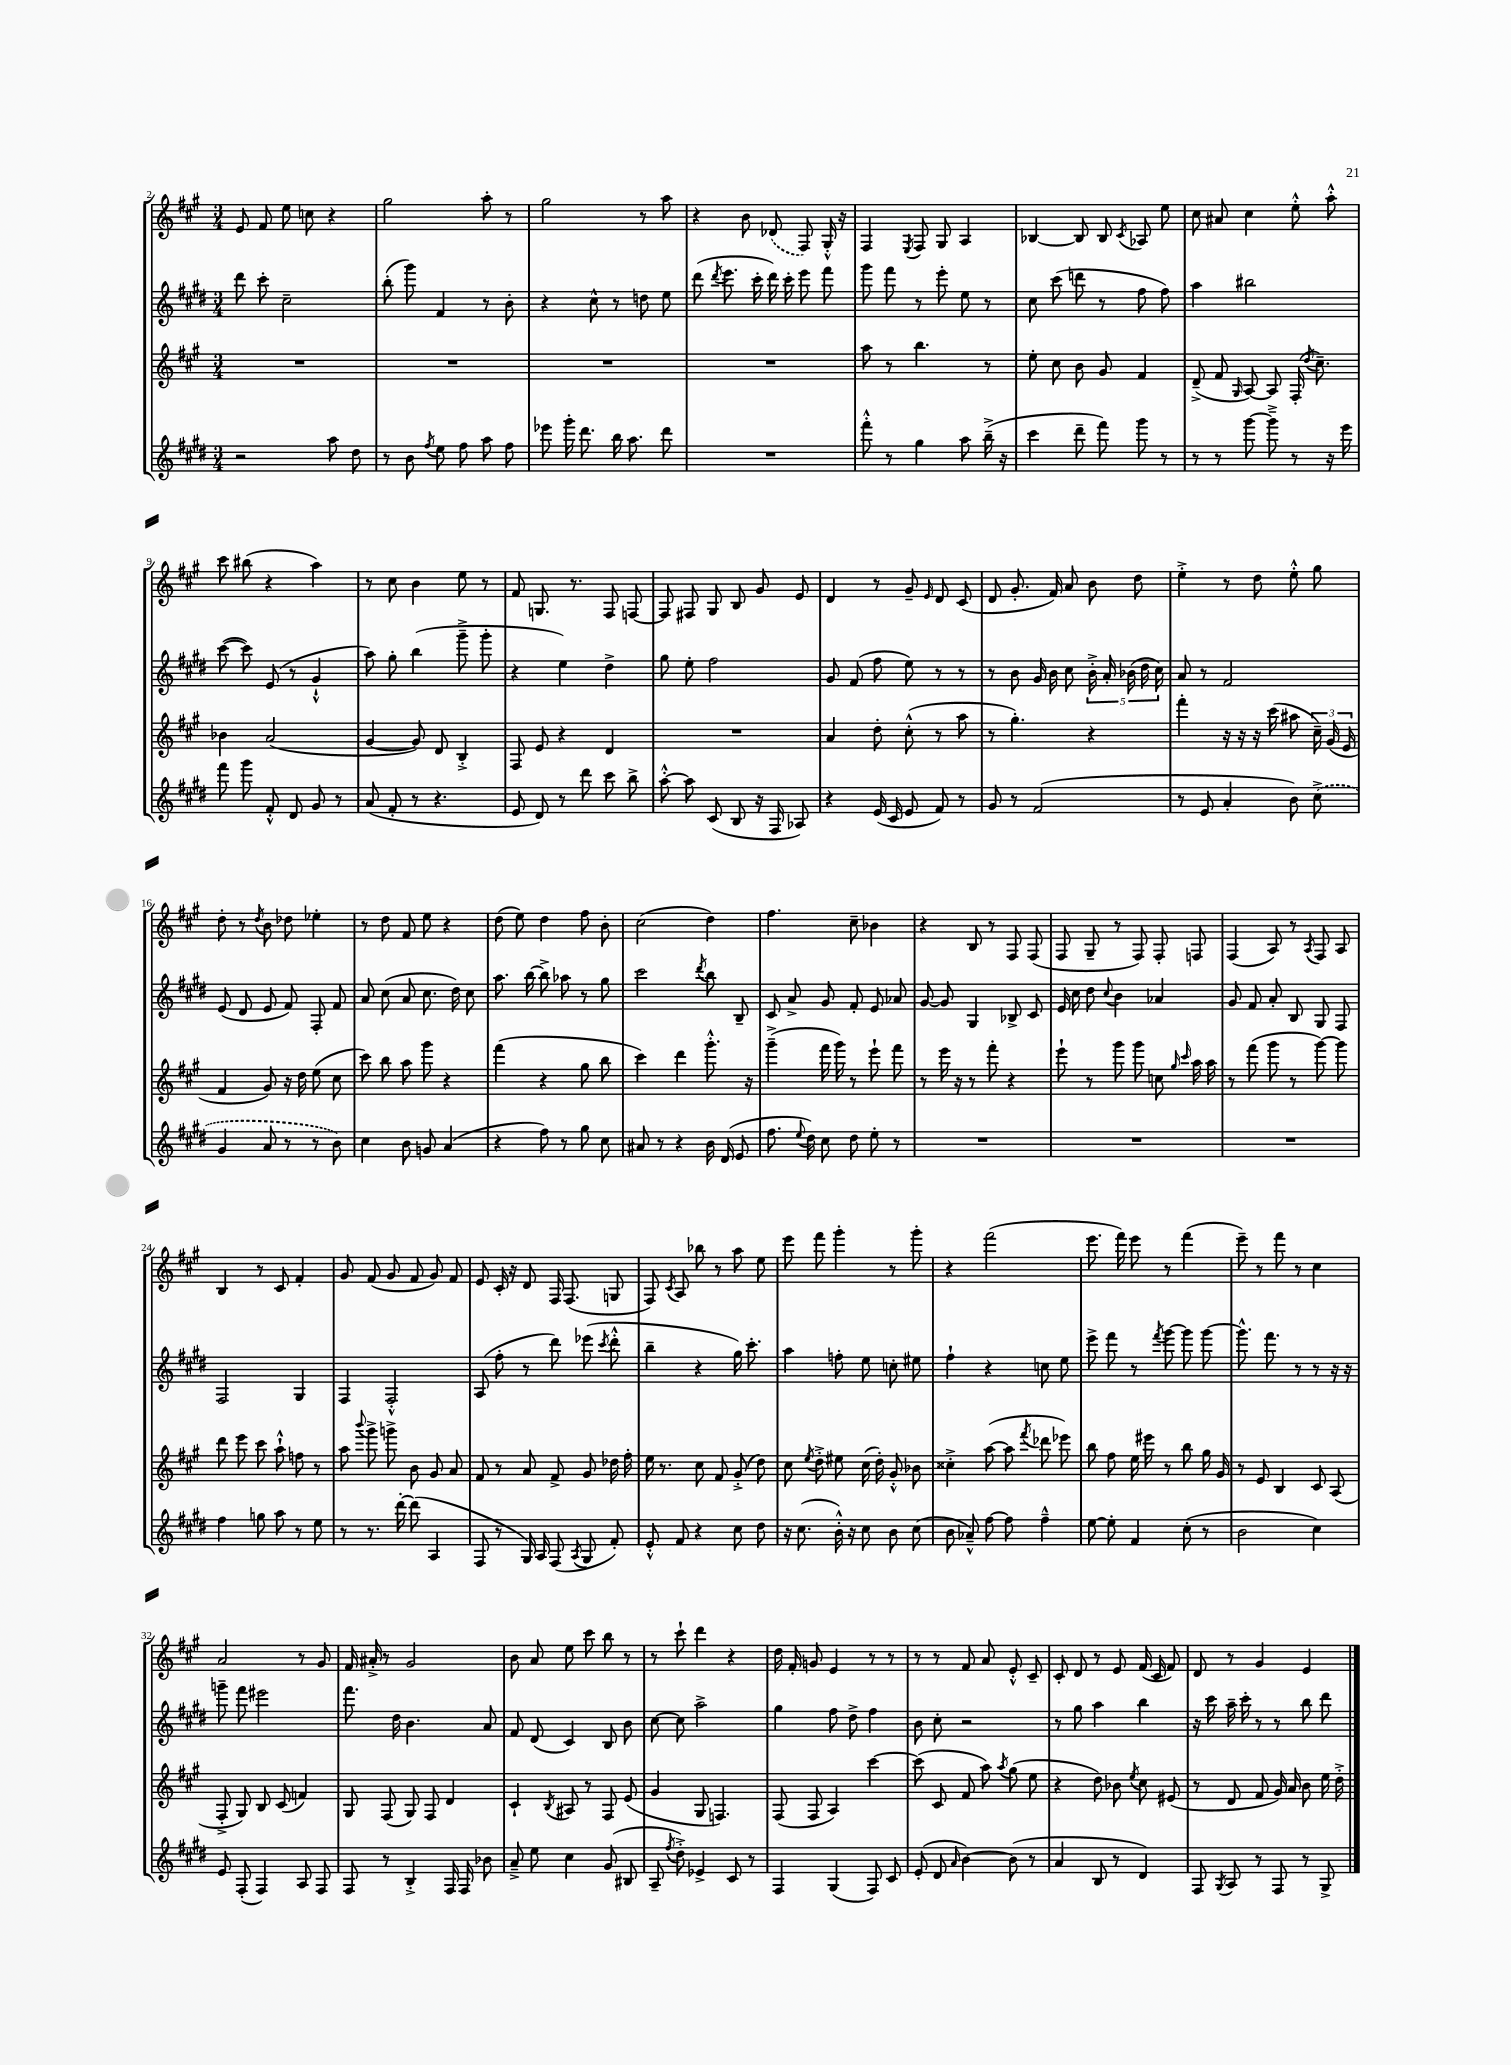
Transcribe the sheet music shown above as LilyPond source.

<<
\new StaffGroup <<
\new Staff = "s0" {
    \clef treble \key a \major \numericTimeSignature \time 3/4
    \autoBeamOff e'8 fis'8 e''8 c''8 r4 |
    gis''2 a''8-. r8 |
    gis''2 r8 a''8 |
    r4 b'8 \once \slurDashed des'8( fis8) gis16-.-^ r16 |
    fis4 \acciaccatura { e8 } fis8 gis8 a4 |
    bes4~ bes8 bes8 \acciaccatura { cis'8 } aes8 e''8 |
    cis''8 ais'8 cis''4 e''8-.-^ a''8-.-^ |
    cis'''8 bis''8( r4 a''4) |
    r8 cis''8 b'4 e''8 r8 |
    fis'8 g8. r8. fis8 f8~ |
    f8 fis8 gis8 b8 gis'8 e'8 |
    d'4 r8 gis'8-- \grace { e'16 } d'8 cis'8( |
    d'8 gis'8.-. fis'16) a'8 b'8 d''8 |
    e''4-.-> r8 d''8 e''8-.-^ gis''8 |
    d''8-. r8 \acciaccatura { d''8 } b'8 des''8 ees''4-. |
    r8 d''8 fis'8 e''8 r4 |
    d''8( e''8) d''4 fis''8 b'8-. |
    cis''2( d''4) |
    fis''4. cis''8-- bes'4 |
    r4 b8 r8 fis8 fis8( |
    fis8 gis8-- r8 fis8) fis8-. f8 |
    fis4( a8) r8 \acciaccatura { a8 } fis8 a8 |
    b4 r8 cis'8 fis'4-. |
    gis'8 fis'8( gis'8 fis'8 gis'8) fis'8 |
    e'8 cis'16-. r16 d'8 fis16 fis8.( g8 |
    fis8) \acciaccatura { cis'8 } a8 bes''8 r8 a''8 e''8 |
    e'''8 fis'''8 gis'''4-. r8 gis'''8-. |
    r4 fis'''2( |
    e'''8. fis'''16) e'''8 r8 fis'''4( |
    e'''8--) r8 fis'''8 r8 cis''4 |
    a'2 r8 gis'8 |
    fis'16 ais'16-.-> r8 gis'2 |
    b'8 a'8 e''8 cis'''8 b''8 r8 |
    r8 cis'''8-! d'''4 r4 |
    d''16 fis'16-. g'8 e'4 r8 r8 |
    r8 r8 fis'8 a'8 e'8-.-^ cis'8-- |
    cis'8-. d'8 r8 e'8 fis'16( cis'16 fis'8) |
    d'8 r8 gis'4 e'4 \bar "|." |
}
\new Staff = "s1" {
    \clef treble \key e \major \numericTimeSignature \time 3/4
    \autoBeamOff dis'''8 cis'''8-. cis''2-- |
    b''8-.( gis'''8) fis'4 r8 b'8-. |
    r4 cis''8-^ r8 d''8 e''8 |
    dis'''8( \acciaccatura { dis'''8 } e'''8. cis'''16-. dis'''16) cis'''16-. e'''8 fis'''8 |
    gis'''8 fis'''8 r8 e'''8-. e''8 r8 |
    cis''8 cis'''8( d'''8 r8 fis''8 fis''8) |
    a''4 bis''2 |
    cis'''8~( cis'''8) e'8( r8 gis'4-!-^ |
    a''8) gis''8-. b''4( gis'''8---> gis'''8-. |
    r4 e''4) dis''4-> |
    gis''8 e''8-. fis''2 |
    gis'8 fis'8( fis''8 e''8) r8 r8 |
    r8 b'8 gis'16 b'16 cis''8 \tuplet 5/4 { b'16-.-> a'16-. bes'16( dis''16 cis''16) } |
    a'8 r8 fis'2 |
    e'8( dis'8 e'8 fis'8) fis8-. fis'8 |
    a'8 cis''8( a'8 cis''8. dis''16) cis''8 |
    a''8. b''16~ b''8-> aes''8 r8 gis''8 |
    cis'''2 \acciaccatura { dis'''8 } b''8 b8-- |
    cis'8 a'8-> gis'8 fis'8-. e'8 aes'8 |
    gis'8~ gis'8 gis4 bes8-> cis'8 |
    e'16 cis''16 dis''8 \appoggiatura { cis''8 } b'4 aes'4 |
    gis'8 fis'8 a'8-. b8 gis8 fis8 |
    fis2 gis4 |
    fis4 fis2-.-^ |
    a8( fis''8-. r8 dis'''8) ees'''8( \acciaccatura { cis'''8 } dis'''8-.-^ |
    b''4-- r4 gis''16) cis'''8.-. |
    a''4 f''8-. e''8 c''8-. eis''8 |
    fis''4-! r4 c''8 e''8 |
    e'''8-> fis'''8 r8 \acciaccatura { fis'''8 } gis'''8~ gis'''8 gis'''8~ |
    gis'''8.-^ fis'''8. r8 r8 r16 r16 |
    g'''8-- fis'''8 eis'''2 |
    fis'''8. dis''16 b'4. a'8 |
    fis'8 dis'8( cis'4) b8 b'8 |
    cis''8~ cis''8 a''2-> |
    gis''4 fis''8 dis''8-> fis''4 |
    b'8 cis''8-. r2 |
    r8 gis''8 a''4 b''4 |
    r16 cis'''16 a''16-- cis'''16-. r8 r8 b''8 dis'''8 \bar "|." |
}
\new Staff = "s2" {
    \clef treble \key a \major \numericTimeSignature \time 3/4
    \autoBeamOff R2. |
    R2. |
    R2. |
    R2. |
    a''8 r8 b''4. r8 |
    e''8-. cis''8 b'8 gis'8 fis'4 |
    d'8--->( fis'8 \grace { gis16 } a8~) a8 fis16-.( \acciaccatura { d''8 } cis''8.--) |
    bes'4 a'2( |
    gis'4~ gis'8) d'8 b4-.-> |
    fis8 e'8 r4 d'4 |
    R2. |
    a'4 d''8-. cis''8-.-^( r8 a''8 |
    r8 gis''4.-.) r4 |
    fis'''4-. r16 r16 r16 cis'''16( ais''8 \tuplet 3/2 { cis''16--) gis'16( e'16 } |
    fis'4 gis'8) r16 d''16 e''8( cis''8 |
    cis'''8) b''8 a''8 gis'''8 r4 |
    fis'''4( r4 gis''8 b''8 |
    cis'''4) d'''4 gis'''8.-.-^ r16 |
    gis'''4--->( fis'''16 gis'''16) r8 e'''8-! fis'''8 |
    r8 e'''16 r16 r8 fis'''8-. r4 |
    e'''8-! r8 gis'''8 gis'''8 c''8 \grace { gis''16 cis'''16 } a''16 a''16 |
    r8 fis'''8( gis'''8 r8 gis'''8~) gis'''8 |
    d'''8 e'''8 cis'''8 a''8-!-^ f''8 r8 |
    a''8 \appoggiatura { b'''8 } gis'''8-> g'''8-> b'8 gis'8 a'8 |
    fis'8 r8 a'8 fis'8-> gis'8 des''16 fis''16-. |
    e''16 r8. cis''8 fis'8 gis'8-.->( d''8) |
    cis''8 \acciaccatura { e''8 } d''8-.-> eis''8 cis''16( d''16-.) gis'8-.-^ bes'8 |
    cisis''4-.-> a''8~( a''8 \acciaccatura { fis'''8 } des'''8 ees'''8) |
    b''8 fis''8 e''16 eis'''16 r8 b''8 gis''16 gis'16 |
    r8 e'8 b4 cis'8 a8( |
    fis8-.-> gis8) b8 cis'8( f'4) |
    gis8 fis8( gis8) fis8 d'4 |
    cis'4-! \acciaccatura { b8 } ais8 r8 fis8 e'8( |
    gis'4 gis8 f4.) |
    fis8( fis8 a4) cis'''4~ |
    cis'''8( cis'8 fis'8 a''8) \acciaccatura { a''8 } gis''8( e''8 |
    r4 d''8) bes'8 \acciaccatura { e''8 } cis''8 eis'8( |
    r8 d'8 fis'8 gis'16) a'16 b'8 e''16 d''16-.-> \bar "|." |
}
\new Staff = "s3" {
    \clef treble \key e \major \numericTimeSignature \time 3/4
    \autoBeamOff r2 a''8 dis''8 |
    r8 b'8 \acciaccatura { fis''8 } e''8 fis''8 a''8 fis''8 |
    ees'''8 gis'''16-. dis'''8. b''16 a''8. dis'''8 |
    R2. |
    fis'''8-.-^ r8 gis''4 a''8 b''16--->( r16 |
    cis'''4 dis'''8-- fis'''8) gis'''8 r8 |
    r8 r8 gis'''8~ gis'''8---> r8 r16 e'''16 |
    fis'''8 gis'''8 fis'8-.-^ dis'8 gis'8 r8 |
    a'8( fis'8-. r8 r4. |
    e'8 dis'8) r8 dis'''8 cis'''8 b''8-> |
    a''8~-.-^ a''8 cis'8( b8 r16 fis16 aes8) |
    r4 e'16( cis'16 e'8 fis'8) r8 |
    gis'8 r8 fis'2( |
    r8 e'8 a'4-. b'8) \once \slurDashed cis''8->( |
    gis'4 a'8 r8 r8 b'8) |
    cis''4 b'8 g'8 a'4( |
    r4 fis''8) r8 gis''8 cis''8 |
    ais'8 r8 r4 b'16 dis'16( e'8 |
    fis''8. \appoggiatura { e''8 } dis''16) cis''8 dis''8 e''8-. r8 |
    R2. |
    R2. |
    R2. |
    fis''4 g''8 a''8 r8 e''8 |
    r8 r8. dis'''16~-. dis'''8( a4 |
    fis8 r8 gis16) a16 fis8( \acciaccatura { a8 } gis8 fis'8-.) |
    e'8-.-^ fis'8 r4 cis''8 dis''8 |
    r16 cis''8.( b'16-.-^) r16 cis''8 b'8 cis''8( |
    b'8 aes'8---^) fis''8~ fis''8 fis''4---^ |
    e''8~ e''8-. fis'4 cis''8-.( r8 |
    b'2 cis''4) |
    e'8 fis8-.( fis4) a8 fis8 |
    fis8 r8 b4-.-> fis16 fis16 bes'8 |
    a'8---> e''8 cis''4 gis'8( bis8 |
    a8-- \acciaccatura { fis''8 } dis''8-.->) ees'4-> cis'8 r8 |
    fis4 gis4( fis8) cis'8 |
    e'8-.( dis'8 \grace { a'16 } b'4~) b'8( r8 |
    a'4 b8 r8 dis'4) |
    fis8 \acciaccatura { gis8 } a8 r8 fis8 r8 gis8-> \bar "|." |
}
>>
>>
\layout { \context { \Score currentBarNumber = #2 } }
